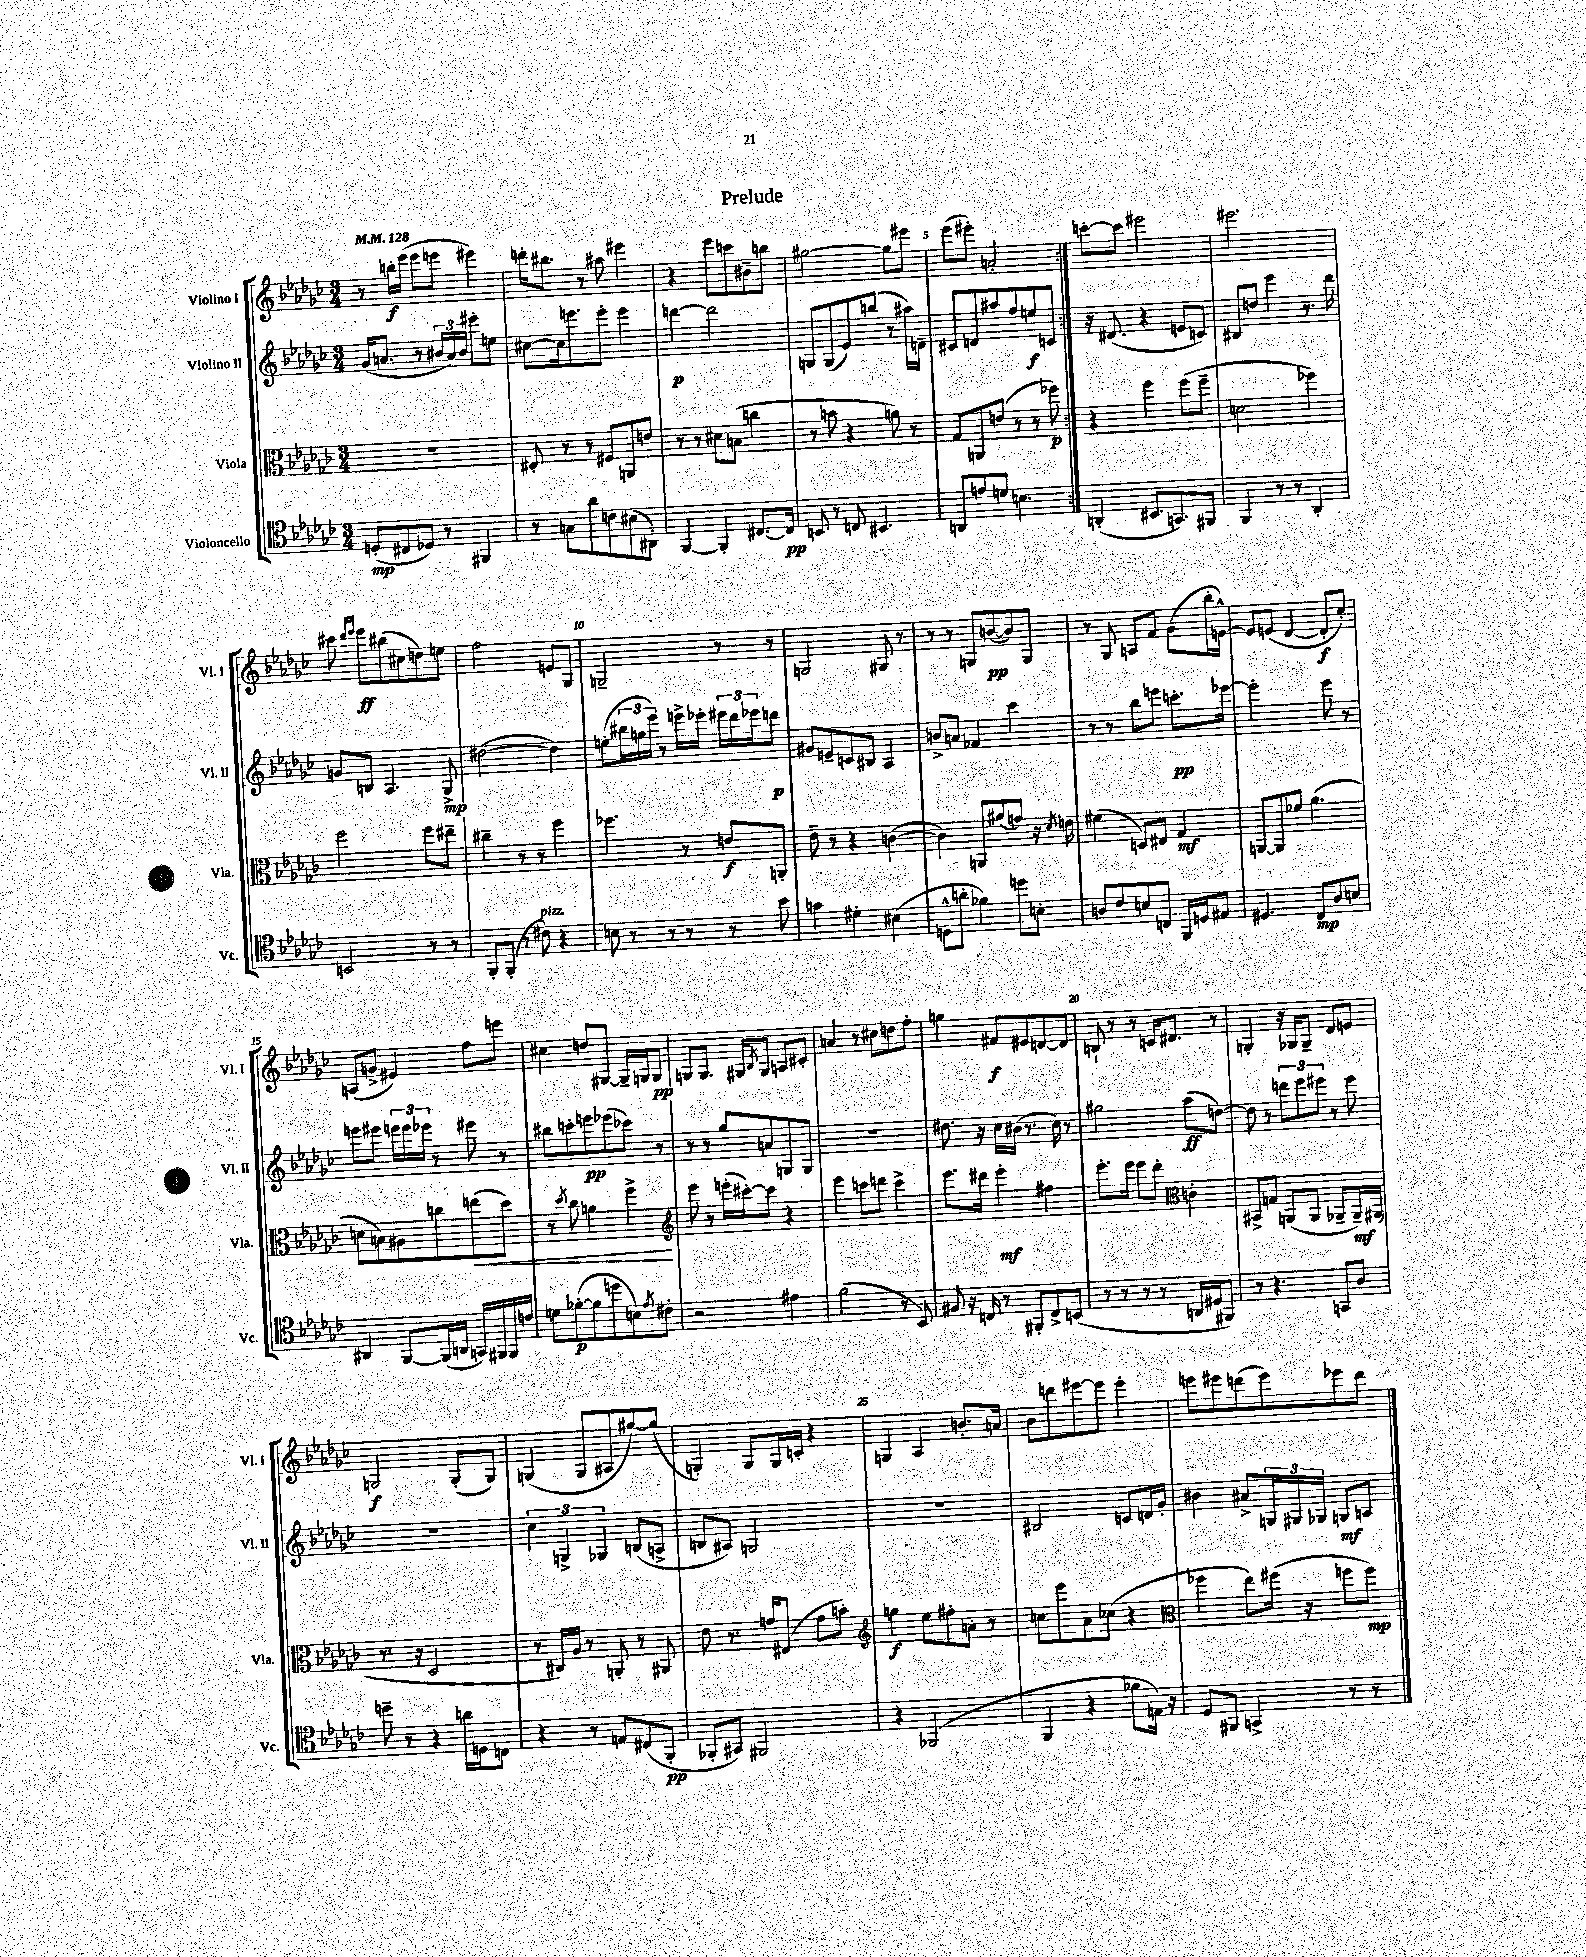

**kern	**kern	**kern	**kern
*staff4	*staff3	*staff2	*staff1
*clefC4	*clefC3	*clefG2	*clefG2
*k[b-e-a-d-g-c-]	*k[b-e-a-d-g-c-]	*k[b-e-a-d-g-c-]	*k[b-e-a-d-g-c-]
*M3/4	*M3/4	*M3/4	*M3/4
*MM128	*MM128	*MM128	*MM128
(8D'	2.r	(16g-	8r
.	.	8.a	.
8C#	.	.	16bb'
.	.	.	(16eee-
8D-)	.	8r	8eee-
8r	.	24b#	8eee
.	.	24a)	.
.	.	24b#	.
4FF#	.	8eee#'	4eee#)
.	.	8ee	.
=	=	=	=
8r	8E#'	[8cc#	16ddd'
.	.	.	8.bb#
8G	8r	16cc#]	.
.	.	8.eee	.
8a-	8r	.	8r
8c	8F#	8eee'	8aa#
(8B#	8AA	4eee	4eee#
8AA#')	8e	.	.
=	=	=	=
[4FF	8r	[4ddd	4r
.	8r	.	.
4FF']	8d#	2ddd]	8eee-
.	(8B	.	8ccc
[8.C#	4cc	.	8b#~
.	.	.	8bb
16C#]	.	.	.
=	=	=	=
8BB	8r	8G	[2gg#
8r	8b	(8G	.
8C	4r	8e-)	.
4.BB#	.	(8bb	.
.	8a)	8r	8gg#]
.	8r	16aa#)	8eee#
.	.	16d~	.
=	=	=	=
8AA	8G-	8c#	(8eee-
8e	8AA	8d	8eee#')
8d	(8e	8aa#	2a'
4.B	8r	8ff	.
.	8r	8ee	.
.	8ff-)	8c	.
=:|!	=:|!	=:|!	=:|!
(4AA'	4r	16r	[8ccc'
.	.	(8.d#	.
.	.	.	8ccc]
8.BB#	4ff	4r	2eee#
8.GG)	.	.	.
.	(8ff	8e	.
8FF#	8ff~	8c)	.
=	=	=	=
4FF	2d	8B#	2.eee#
.	.	8dd	.
8r	.	4eee-	.
8r	.	.	.
4AA-'	4ff-)	8.r	.
.	.	16ddd-	.
=	=	=	=
2BB	2ff	8g	8ccc#
.	.	.	16qqddd-
.	.	.	16qqeee-
.	.	8B	8eee-
.	.	4.A-	(8bb#
.	.	.	8cc#
8r	8ff	.	8dd)
8r	8ee#~	8G-^	8ee
=	=	=	=
8FF'	4cc#~	([2dd#	2ff
(8FF'	.	.	.
8r	8r	.	.
8c#)	8r	.	.
4r	4ff	4dd#])	8e
.	.	.	8G-
=	=	=	=
8B	4.ff-	(8ee'	2G~
8r	.	24bb#	.
.	.	24gg	.
.	.	24eee-)	.
8r	.	8r	.
8r	8r	16eee^	.
.	.	16eee-'	.
8r	8e	24eee#	8r
.	.	24ddd-	.
.	.	24eee-	.
8b-	8AA'	8ddd	8r
=	=	=	=
4g	8e-~	8g#	2G
.	8r	8e~	.
4d#'	4r	8c	.
.	.	8B#	.
(4B#	([4c	4A-	8G#
.	.	.	8r
=	=	=	=
8D^^	4c])	8b^	8r
8a'	.	8a	8r
4f-)	8AA	4f-	8G
.	(8a#	.	([8b
8dd	8g)	4ccc-	8b])
8B'	16r	.	8G
.	8qd-	.	.
.	16e	.	.
=	=	=	=
8A	(4f#	8r	8r
8c-	.	8r	8G-
8B	8D)	8bb-	8A
8C	8E#	8eee	8f
16FF	4G-	8.ccc'	(8g-
16D	.	.	.
8E#	.	.	16bb-'
.	.	[16eee-	[16e^^)
=	=	=	=
4.D#	[8AA	2eee-']	8e]
.	8AA]	.	(8e
.	8f-	.	[4d-
8C-	(4.a-	.	.
8A-	.	8eee-	8d-']
8B	.	8r	8cc-')
=	=	=	=
4AA#	8d	8eee	(8A
.	8B)	8eee#	8g^
[8FF	8A#	24eee	4e#)
.	.	24eee	.
.	.	24eee-	.
(16FF]	8cc	8r	.
16AA	.	.	.
16GG)	(8ee	8eee#	8ff
16FF#	.	.	.
16FF#	8dd-)	8r	8eee
16c	.	.	.
=	=	=	=
8d	8r	8bb#	4cc#
.	8qdd-	.	.
([8f-'	8cc-	8ccc'	.
8f-]	4a	8eee	8dd
8dd	.	(8eee-	[8G#
8B)	4ff^	8ccc-)	16G#~]
.	.	.	16G
8qe-	.	.	.
8c#'	.	8r	8G
=	=	=	=
*	*clefG2	*	*
2r	8eee-	8r	8G
.	8r	8r	8.G
.	(16eee'	8gg-	.
.	[16ccc#')	.	16G#
.	.	.	8qB-
.	8ccc#]	8a	8G#
4e#	4r	8G	8A
.	.	8G	8c#'
=	=	=	=
(2f	4eee-	2.r	4a
.	8ccc	.	8r
.	8ddd	.	8cc#
8r	4ccc^	.	8dd
8BB-)	.	.	8ff'
=	=	=	=
8F#	8.eee-	8.dd#	4gg
16r	.	.	.
16C	16ddd#	16r	.
8r	4eee-'	16cc-	8f#
.	.	(16b#	.
8FF#'	.	8.r	8e#
8C^	4ff#	.	[8d
.	.	16cc-)	.
(8BB	.	8r	8d]
=	=	=	=
8r	8.eee-'	2gg#	8B`
8r	.	.	8r
.	16eee-	.	.
8r	8eee-	.	8r
8r	8ddd-'	.	16c
.	.	.	8.d#
*	*clefC3	*	*
16AA	4c'	(8aa-	.
16D#	.	.	.
8FF#)	.	[8dd)	8r
=	=	=	=
8r	8BB#^	8dd]	4G'
4.r	8G	8r	.
.	(8AA	12ddd	16r
.	.	.	16G-
.	.	12eee-	.
.	8AA	.	8G-~
.	.	12eee#	.
8GG	8AA-~	8r	8d-
8A-	16AA-~)	8eee#	8e
.	(16AA#	.	.
=	=	=	=
8dd~	8.r	2.r	2G
8r	.	.	.
.	16r	.	.
4r	2D-	.	.
16a	.	.	(8G'
16D	.	.	.
8C	.	.	8G)
=	=	=	=
4r	8r	6cc-	(4G
.	16C#)	.	.
.	.	6G^	.
.	16A-	.	.
8r	8r	.	8G
.	.	6G-	.
8E	8AA'	.	8A#
(8C#	8r	(8B	[8gg#)
8FF'	8AA#	8A^	(8gg#]
=	=	=	=
8FF-'	8e-	8B	4G')
8GG#)	8.r	8A#)	.
2FF#	.	2G	8G
.	16g	.	.
.	(8E#	.	16G
.	.	.	16c'
.	8g	.	4r
.	8b')	.	.
=	=	=	=
*	*clefG2	*	*
4r	4gg	2.r	4G
(2FF-	8ee-	.	4A-
.	8ff#'	.	.
.	8a'	.	8.b'
.	8r	.	.
.	.	.	16a
=	=	=	=
4FF	8cc	2B#	8b-
.	8eee-	.	8ddd
4r	8a-	.	[8eee#
.	(8cc-	.	8eee#]
8f-	4r	8c	4eee#'
16E)	.	16d	.
16r	.	16g-'	.
=	=	=	=
*	*clefC3	*	*
8D-	4ff-	4b#	8eee
8FF#	.	.	8eee#
4GG^	8ee-)	8a#^	(8ddd
.	(16ff#	24G	8eee#)
.	.	24G#	.
.	16r	.	.
.	.	24G-	.
8r	8ff	8G	8eee-
8r	8ff)	8A	8ddd
==	==	==	==
*-	*-	*-	*-
